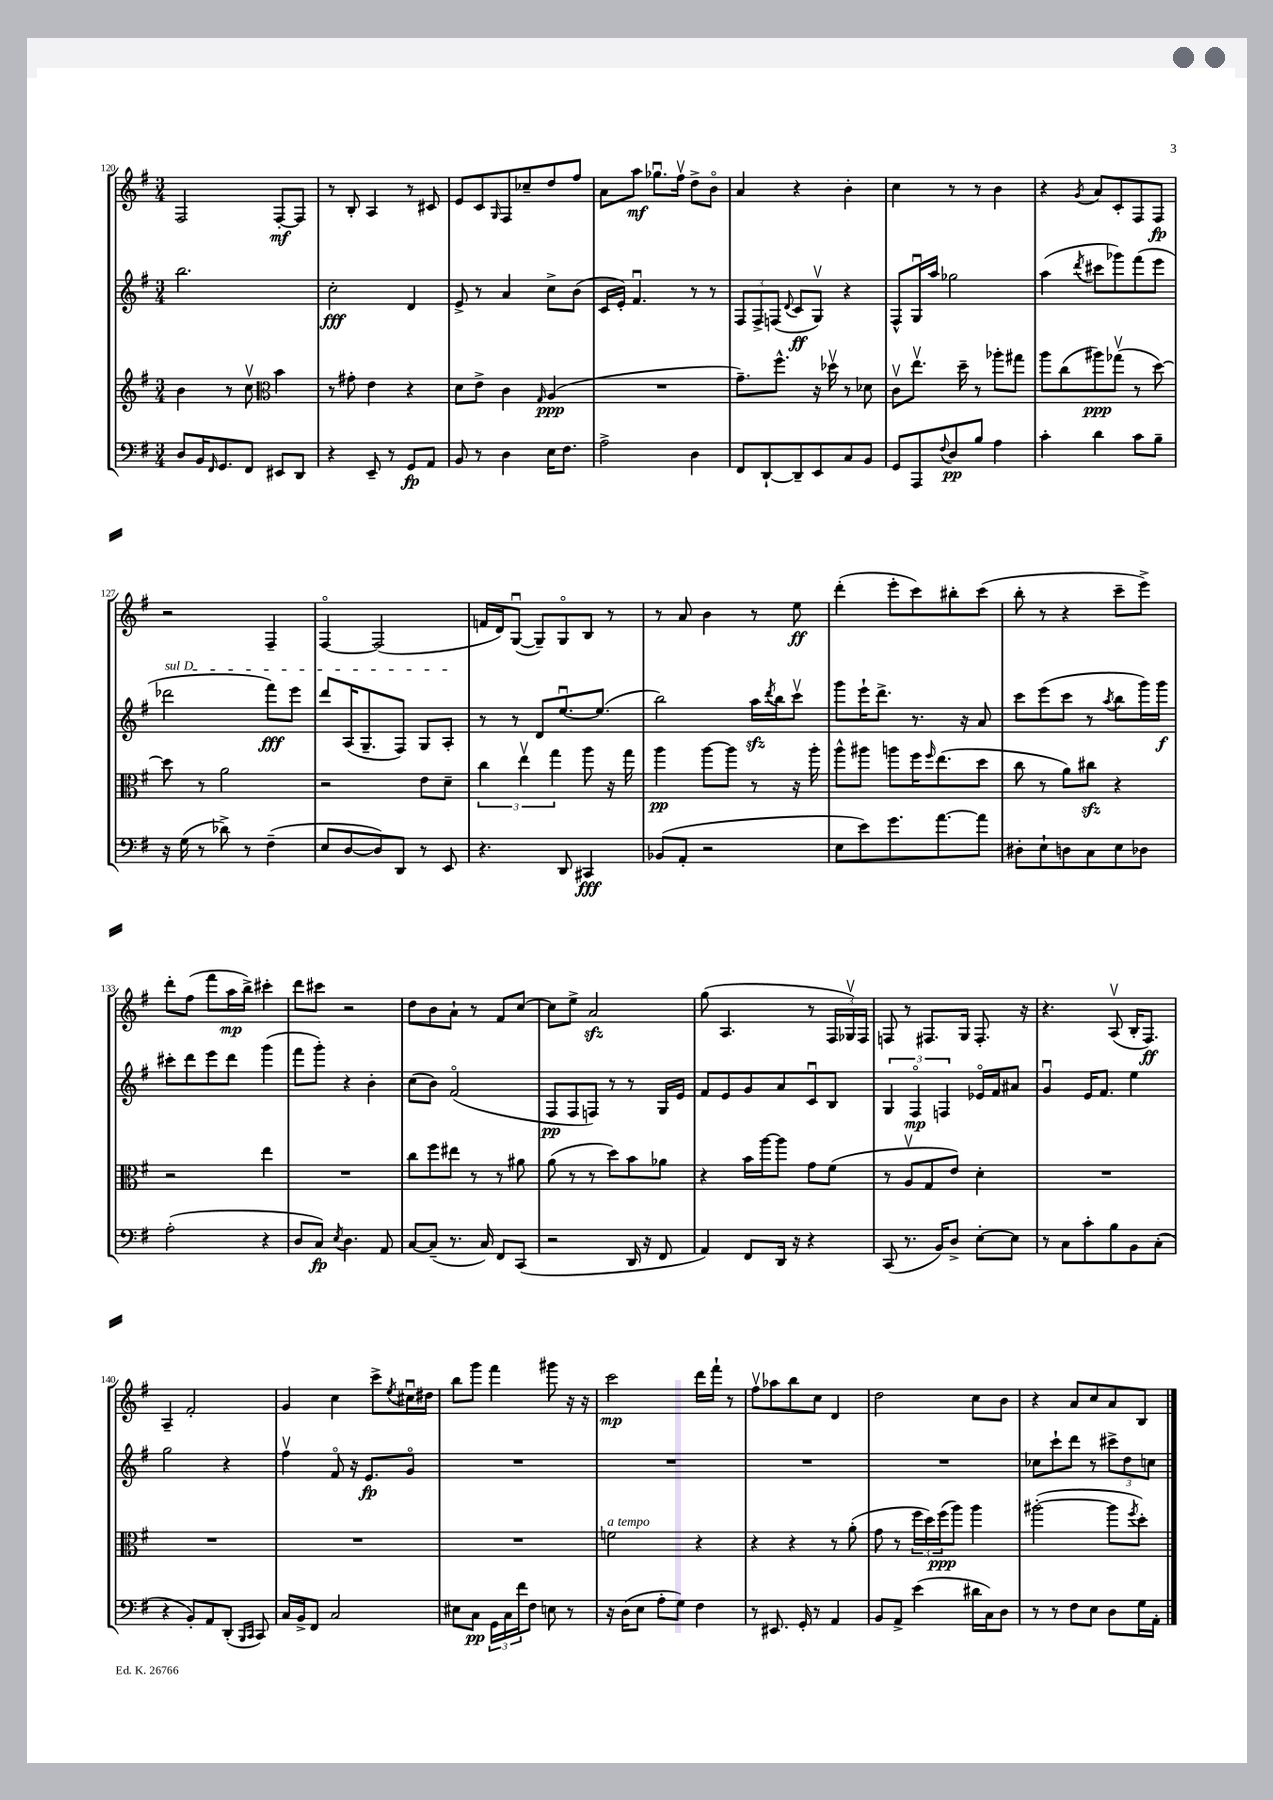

**kern	**kern	**kern	**kern
*staff4	*staff3	*staff2	*staff1
*clefF4	*clefG2	*clefG2	*clefG2
*k[f#]	*k[f#]	*k[f#]	*k[f#]
*M3/4	*M3/4	*M3/4	*M3/4
8D/L	4b\	2.bb\	2F#/
16BB/K	.	.	.
16qqFF#/	.	.	.
8.GG/	.	.	.
.	8r	.	.
8FF#/J	8ccv\	.	.
*	*clefC3	*	*
8EE#/L	4b\	.	[8F#'/L
8DD/J	.	.	8F#/]J
=	=	=	=
4r	8r	2cc'\	8r
.	8g#'\	.	8B'/
8EE~/	4e\	.	4A/
8r	.	.	.
8GG/L	4r	4d/	8r
8AA/J	.	.	8c#/
=	=	=	=
8BB/	8d\L	8e^/	8e/L
8r	8e^\J	8r	8c/
.	.	.	16qqG/
4D\	4c\	4a/	8F#/
.	.	.	8cc-~/
.	16qqG/	.	.
16E\LK	(4A/	8cc^\L	8dd/
8.F#\J	.	.	.
.	.	(8b\J	8ff#/J
=	=	=	=
2A^\	2.r	16c/LL	8a\L
.	.	16e'/JJ)	.
.	.	4.f#u/	8aa\J
.	.	.	8.gg-u\L
.	.	.	16ff#v\Jk
4D\	.	8r	8dd^\L
.	.	8r	8bo\J
=	=	=	=
8FF#/L	8.g~\L)	12F#/L	4a/
.	.	12F#^/	.
[8DD`/	.	.	.
.	.	(12F/J	.
.	8.ff#^^\J	.	.
.	.	8qqd/	.
8DD~/]	.	8c/L	4r
8EE/	16r	8Gv/J)	.
.	16dd-v\	.	.
8C/	8r	4r	4b'\
8BB/J	8d-\	.	.
=	=	=	=
8GG/L	8cv\L	8F#^^/L	4cc\
8AAA/	8.eev\J	16Gu/L	.
.	.	16aa/JJ	.
8qqF#/	.	.	.
8D/	.	2gg-\	8r
.	16dd~\	.	.
8B/J	8r	.	8r
4A\	8aa-'\L	.	4b\
.	8gg#\J	.	.
=	=	=	=
4c'\	8aa\L	(4aa\	4r
.	(8cc\	.	.
.	.	8qddd/	8qg/
4d\	8aa#\)	8ccc#\L	8a/L
.	(8gg-v\J	8ggg-\)	8c'/
8c\L	8r	(8fff#\	8F#/
8B~\J	[8dd\)	8eee\J	8F#/J
=	=	=	=
16r	8dd\]	2ddd-\	2r
(16G\	.	.	.
8r	8r	.	.
8d-^\)	2a\	.	.
8r	.	.	.
(4F#~\	.	8fff#\L)	4F#~/
.	.	8eee\J	.
=	=	=	=
8E/L	2r	8ddd/L	[4F#o/
[8D/	.	(16A/K	.
.	.	8.G~/	.
8D/])	.	.	(2F#/]
8DD/J	.	8F#/J)	.
8r	8e\L	8G/L	.
8EE/	8d~\J	8A'/J	.
=	=	=	=
4.r	6cc\	8r	16f/LL
.	.	.	16d/J)
.	.	8r	([8Gu/J
.	6eev\	.	.
.	.	8d/L	8G~/]L)
.	6gg\	.	.
8DD/	.	[8.eeu/	8Go/
4CC#/	8aa\	.	8B/J
.	.	(8.ee/]J	.
.	16r	.	8r
.	16gg\	.	.
=	=	=	=
(8BB-/L	4aa\	2bb\)	8r
8AA'/J	.	.	8a/
2r	[8aa\L	.	4b\
.	8aa\]J	.	.
.	8r	16aa\LL	8r
.	.	8qddd/	.
.	.	16bb\J	.
.	16r	8cccv\J	8ee\
.	16aa'\	.	.
=	=	=	=
8E\L	8aa^^\L	8ggg\L	(4ddd'\
8e\)	8aa#\J	16eee`\K	.
.	.	8.ddd^\J	.
8.g\	8aa\L	.	8eee'\L
.	16ff#\K	8.r	8ccc\)
.	16qqff#/	.	.
[8.a\	(8.ee\	.	.
.	.	.	8bb#'\
.	.	16r	.
8a\]J	8dd\J	8a/	(8ccc\J
=	=	=	=
8D#'\L	8cc\	8ccc\L	8bb'\
8E`\	8r	(8eee\	8r
8D\	8a\L)	8ccc\J	4r
8C\	8cc#\J	8r	.
.	.	8qaa/	.
8E\	4r	8bb\L	8ccc~\L
8D-\J	.	16ggg\L)	8eee^\J)
.	.	16ggg\JJ	.
=	=	=	=
(2A'\	2r	8ccc#'\L	8ddd'\L
.	.	8ddd\	(8ff#\J
.	.	8eee\	8fff#\L
.	.	8ddd\J	16aa\L
.	.	.	16bb^\JJ)
4r	4ee\	(4ggg\	4ccc#'\
=	=	=	=
8D/L	2.r	8fff#\L	8ddd\L
8C/J)	.	8ggg'\J)	8ccc#\J
8qE/	.	.	.
4.D\	.	4r	2r
.	.	4b'\	.
8AA/	.	.	.
=	=	=	=
[8C/L	8cc\L	(8cc\L	8dd\L
(8C~/]J	8ff#\	8b\J)	8b\
8.r	8ee#\J	(2f#o/	8a`\J
.	8r	.	8r
16C/)	.	.	.
8FF#/L	8r	.	8f#/L
(8CC/J	8a#\	.	[8cc/J
=	=	=	=
2r	(8a\	8F#/L	8cc\]L
.	8r	8F#/	8ee^\J
.	8r	8F/J)	2a/
.	8dd\L)	8r	.
16DD/	8b\	8r	.
16r	.	.	.
8FF#/	8a-\J	16G/LL	.
.	.	16e/JJ	.
=	=	=	=
4AA/)	4r	8f#/L	(8gg\
.	.	8e/	4.A/
8FF#/L	16b\LL	8g/	.
.	[16aa\J	.	.
16DD/Jk	8aa\]J	8a/	.
16r	.	.	.
4r	8g\L	8cu/	8r
.	(8f#\J	8B/J	24F#/LL
.	.	.	24G-v/)
.	.	.	24F#/JJ
=	=	=	=
(8CC/	8r	6G/	8F/
8.r	8Av/L	.	8r
.	.	6F#o/	.
.	8G/	.	8.F#/L
16BB/LK)	.	.	.
.	.	6F/	.
8D^/J	8e/J)	.	.
.	.	.	16G/Jk
[8E'\L	4d'\	16e-o/LL	8.F#'/
.	.	16f#/J	.
8E\]J	.	8a#/J	.
.	.	.	16r
=	=	=	=
8r	2.r	4gu/	4.r
8C\L	.	.	.
8c'\	.	16e/LK	.
.	.	8.f#/J	.
8B\	.	.	(8Av/
8BB\	.	4ee\	16B'/LK
.	.	.	8.F#/J)
(8C'\J	.	.	.
=	=	=	=
4r	2.r	2gg\	4A~/
8BB'/L)	.	.	2f#'/
8AA/	.	.	.
(8DD'/J	.	4r	.
16qqBBB/LL	.	.	.
16qqCC/JJ	.	.	.
8CC/)	.	.	.
=	=	=	=
16C/LL	2.r	4ff#v\	4g/
16BB^/J	.	.	.
8FF#/J	.	.	.
2C/	.	8f#o/	4cc\
.	.	16r	.
.	.	8.e/L	.
.	.	.	8ccc^\L
.	.	.	8qee/
.	.	8go/J	16cc#u\L
.	.	.	16dd#\JJ
=	=	=	=
8E#\L	2.r	2.r	8bb\L
8C\J	.	.	8ggg\J
24GG\LL	.	.	4fff#\
24C\	.	.	.
24f#\J	.	.	.
8F#\J	.	.	.
8E\	.	.	8ggg#\
8r	.	.	16r
.	.	.	16r
=	=	=	=
16r	2f\	2.r	2ccc\
(16D\LK	.	.	.
8E\J	.	.	.
8A'\L	.	.	.
8G\J)	.	.	.
4F#\	4r	.	16ddd\LL
.	.	.	16fff#`\JJ
.	.	.	8r
=	=	=	=
8r	4r	2.r	8ff#v\L
8.EE#/	.	.	8aa-\
.	4r	.	8bb\
16GG'/	.	.	.
8r	.	.	8cc\J
4AA/	8r	.	4d/
.	(8a'\	.	.
=	=	=	=
8BB/L	8g\	2.r	2dd\
8AA^/J	8r	.	.
(4e\	24ff#\LL	.	.
.	24dd\)	.	.
.	(24ff#\J	.	.
.	8aa\J)	.	.
16d#\LL	4aa\	.	8cc\L
16C\J)	.	.	.
8D\J	.	.	8b\J
=	=	=	=
8r	([2aa#'\	8cc-\L	4r
8r	.	8ccc`\	.
8F#\L	.	8ddd\J	8a/L
8E\J	.	8r	8cc/
8D\L	8aa#\]L	12ccc#^\L	8a/
.	.	12dd\	.
.	8qff#/	.	.
16G\L	8dd'\J)	.	8B/J
.	.	12cc\J	.
16AA'\JJ	.	.	.
==	==	==	==
*-	*-	*-	*-
